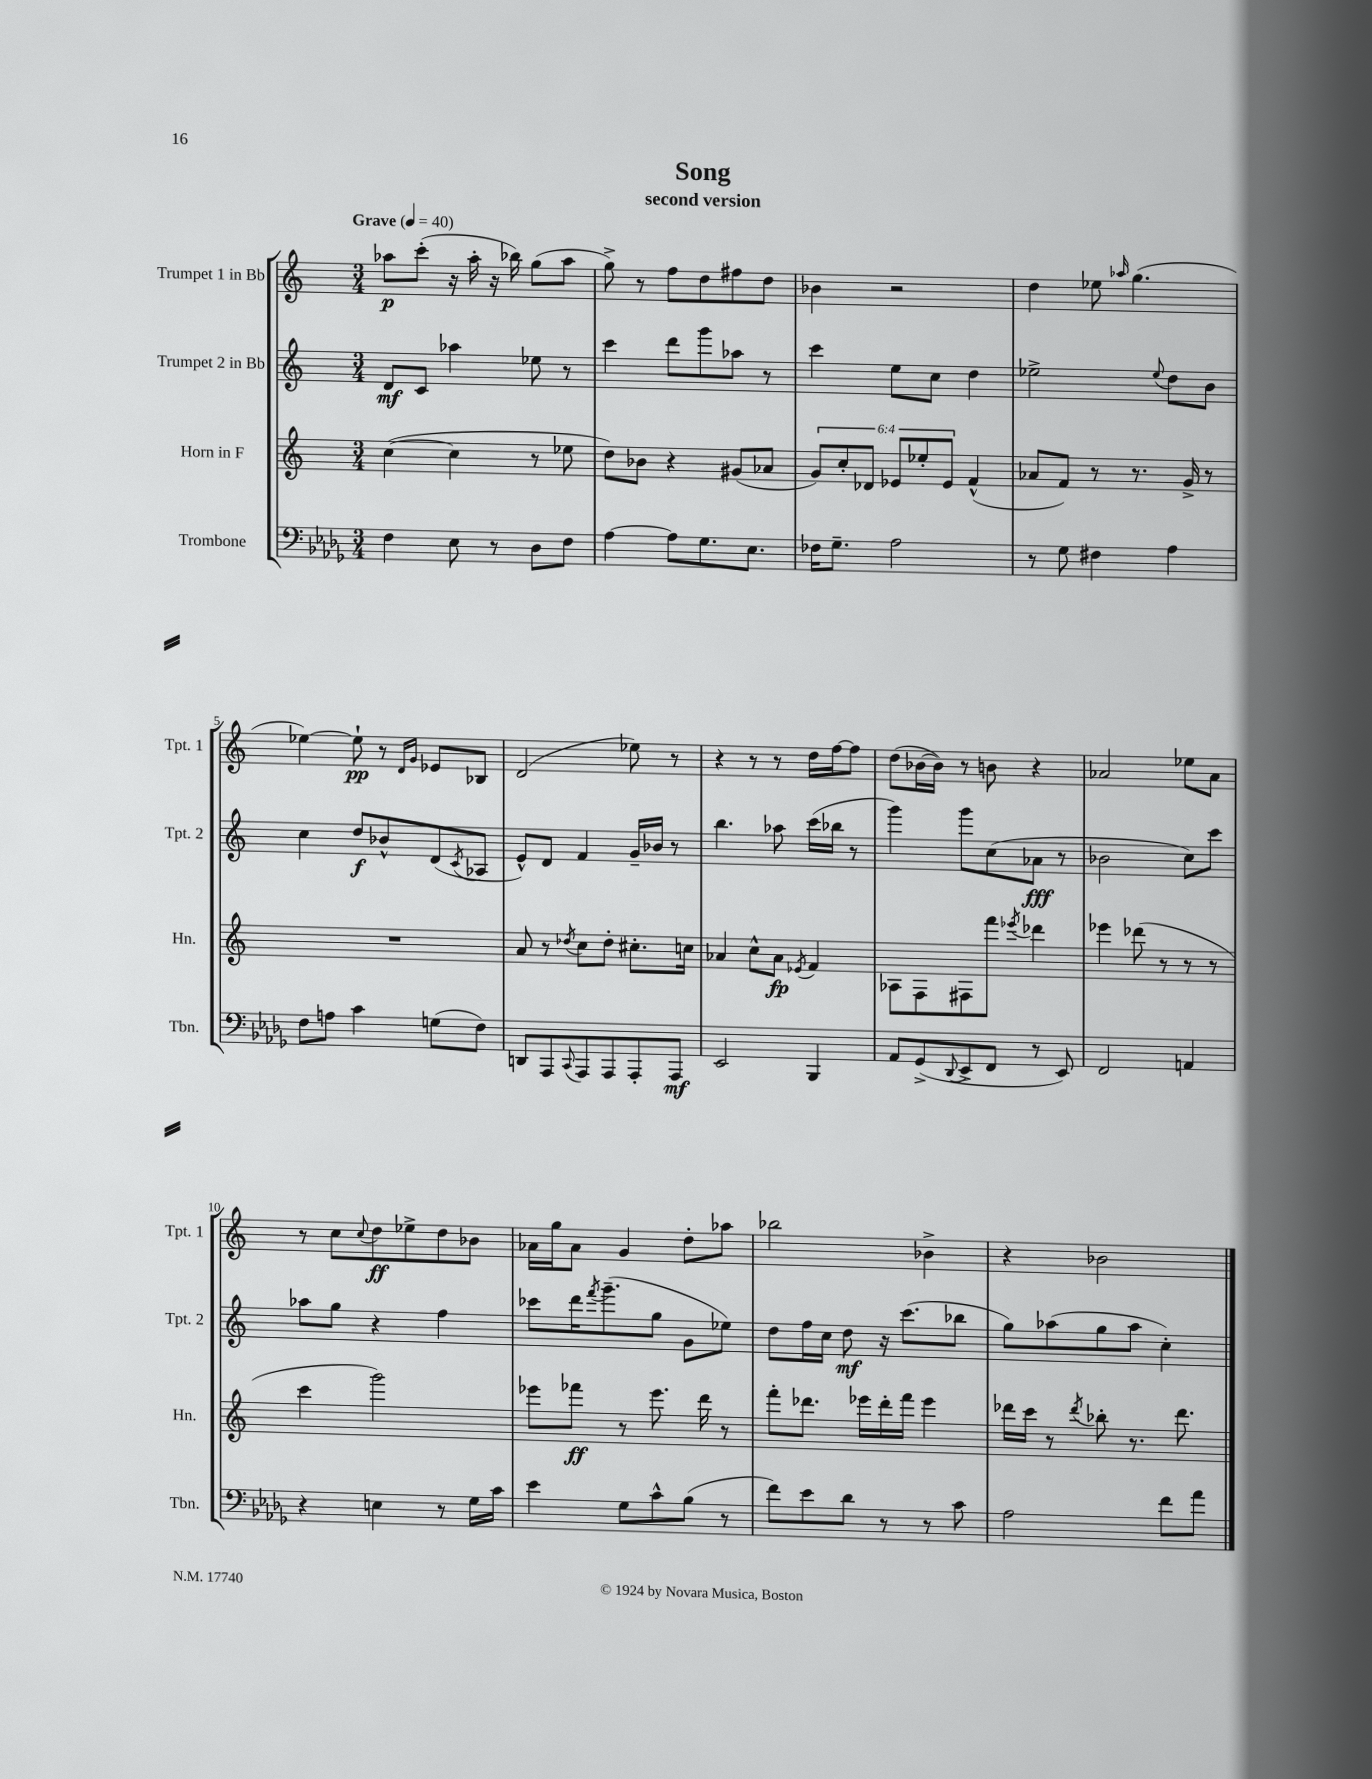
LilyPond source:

\header { title = "Song" subtitle = "second version" }
<<
\new StaffGroup <<
\new Staff = "s0" \with { instrumentName = "Trumpet 1 in Bb" shortInstrumentName = "Tpt. 1" } {
    \clef treble \key c \major \numericTimeSignature \time 3/4 \tempo "Grave" 4 = 40
    aes''8\p c'''8-.( r16 aes''16-. r16 bes''16) g''8( aes''8 |
    g''8->) r8 f''8 d''8 fis''8 d''8 |
    bes'4 r2 |
    d''4 ees''8 \grace { aes''16 } g''4.( |
    ees''4~) ees''8-!\pp r8 \grace { d'16 g'16 } ees'8 bes8 |
    d'2( ees''8) r8 |
    r4 r8 r8 d''16 f''16~ f''8 |
    d''8( bes'16~ bes'16) r8 b'8 r4 |
    aes'2 ees''8 aes'8 |
    r8 c''8 \appoggiatura { c''8 } d''8\ff ees''8-> d''8 bes'8 |
    aes'16 g''16 aes'8 g'4 d''8-. aes''8 |
    bes''2 bes'4-> |
    r4 bes'2 \bar "|." |
}
\new Staff = "s1" \with { instrumentName = "Trumpet 2 in Bb" shortInstrumentName = "Tpt. 2" } {
    \clef treble \key c \major \numericTimeSignature \time 3/4
    d'8\mf c'8 aes''4 ees''8 r8 |
    c'''4 d'''8 g'''8 aes''8 r8 |
    c'''4 e''8 c''8 d''4 |
    ees''2-> \appoggiatura { ees''8 } d''8 b'8 |
    c''4 d''8\f bes'8-^ d'8( \acciaccatura { c'8 } aes8 |
    e'8-^) d'8 f'4 g'16-- bes'16 r8 |
    b''4. aes''8 c'''16( bes''16 r8 |
    g'''4) g'''8 c''8( aes'8\fff r8 |
    bes'2 c''8) c'''8 |
    aes''8 g''8 r4 f''4 |
    ces'''8 d'''16 \acciaccatura { f'''8 } g'''8.--( g''8 g'8 ees''8) |
    d''8 f''16 c''16 d''8\mf r16 c'''8.( bes''8 |
    g''8) aes''8( g''8 aes''8 c''4-.) \bar "|." |
}
\new Staff = "s2" \with { instrumentName = "Horn in F" shortInstrumentName = "Hn." } {
    \clef treble \key c \major \numericTimeSignature \time 3/4 \override Staff.TupletNumber.text = #tuplet-number::calc-fraction-text
    c''4~( c''4 r8 ees''8 |
    d''8) bes'8 r4 gis'8( aes'8 |
    \tuplet 6/4 { g'8) c''8-. des'8 ees'8 ees''8-. ees'8 } f'4-^( |
    aes'8 f'8) r8 r8. g'16-> r8 |
    R2. |
    a'8 r8 \acciaccatura { des''8 } c''8 des''8-. cis''8.-. c''16 |
    aes'4 c''8-^ aes'8\fp \acciaccatura { ees'8 } f'4 |
    aes8 f8 fis8 f'''8 \acciaccatura { ees'''8 } des'''4 |
    ees'''4 des'''8( r8 r8 r8 |
    c'''4 g'''2) |
    ees'''8 fes'''8\ff r8 ees'''8. d'''16 r8 |
    f'''8-. des'''8. ees'''16 des'''16-. f'''16 ees'''4 |
    des'''16 c'''16 r8 \acciaccatura { des'''8 } bes''8-. r8. des'''8. \bar "|." |
}
\new Staff = "s3" \with { instrumentName = "Trombone" shortInstrumentName = "Tbn." } {
    \clef bass \key des \major \numericTimeSignature \time 3/4
    f4 ees8 r8 des8 f8 |
    aes4~ aes8 ges8. ees8. |
    fes16 ges8.-- aes2 |
    r8 ges8 fis4 aes4 |
    f8 a8 c'4 g8( f8) |
    d,8 aes,,8 \appoggiatura { c,8 } aes,,8 aes,,8 aes,,8-. aes,,8\mf |
    ees,2 bes,,4 |
    aes,8 ges,8->( \appoggiatura { des,8 } ees,8-> f,8 r8 ees,8) |
    f,2 a,4 |
    r4 e4 r8 ges16 c'16 |
    ees'4 ges8 c'8-^ bes8( r8 |
    f'8) ees'8 des'8 r8 r8 c'8 |
    aes2 f'8 aes'8 \bar "|." |
}
>>
>>
